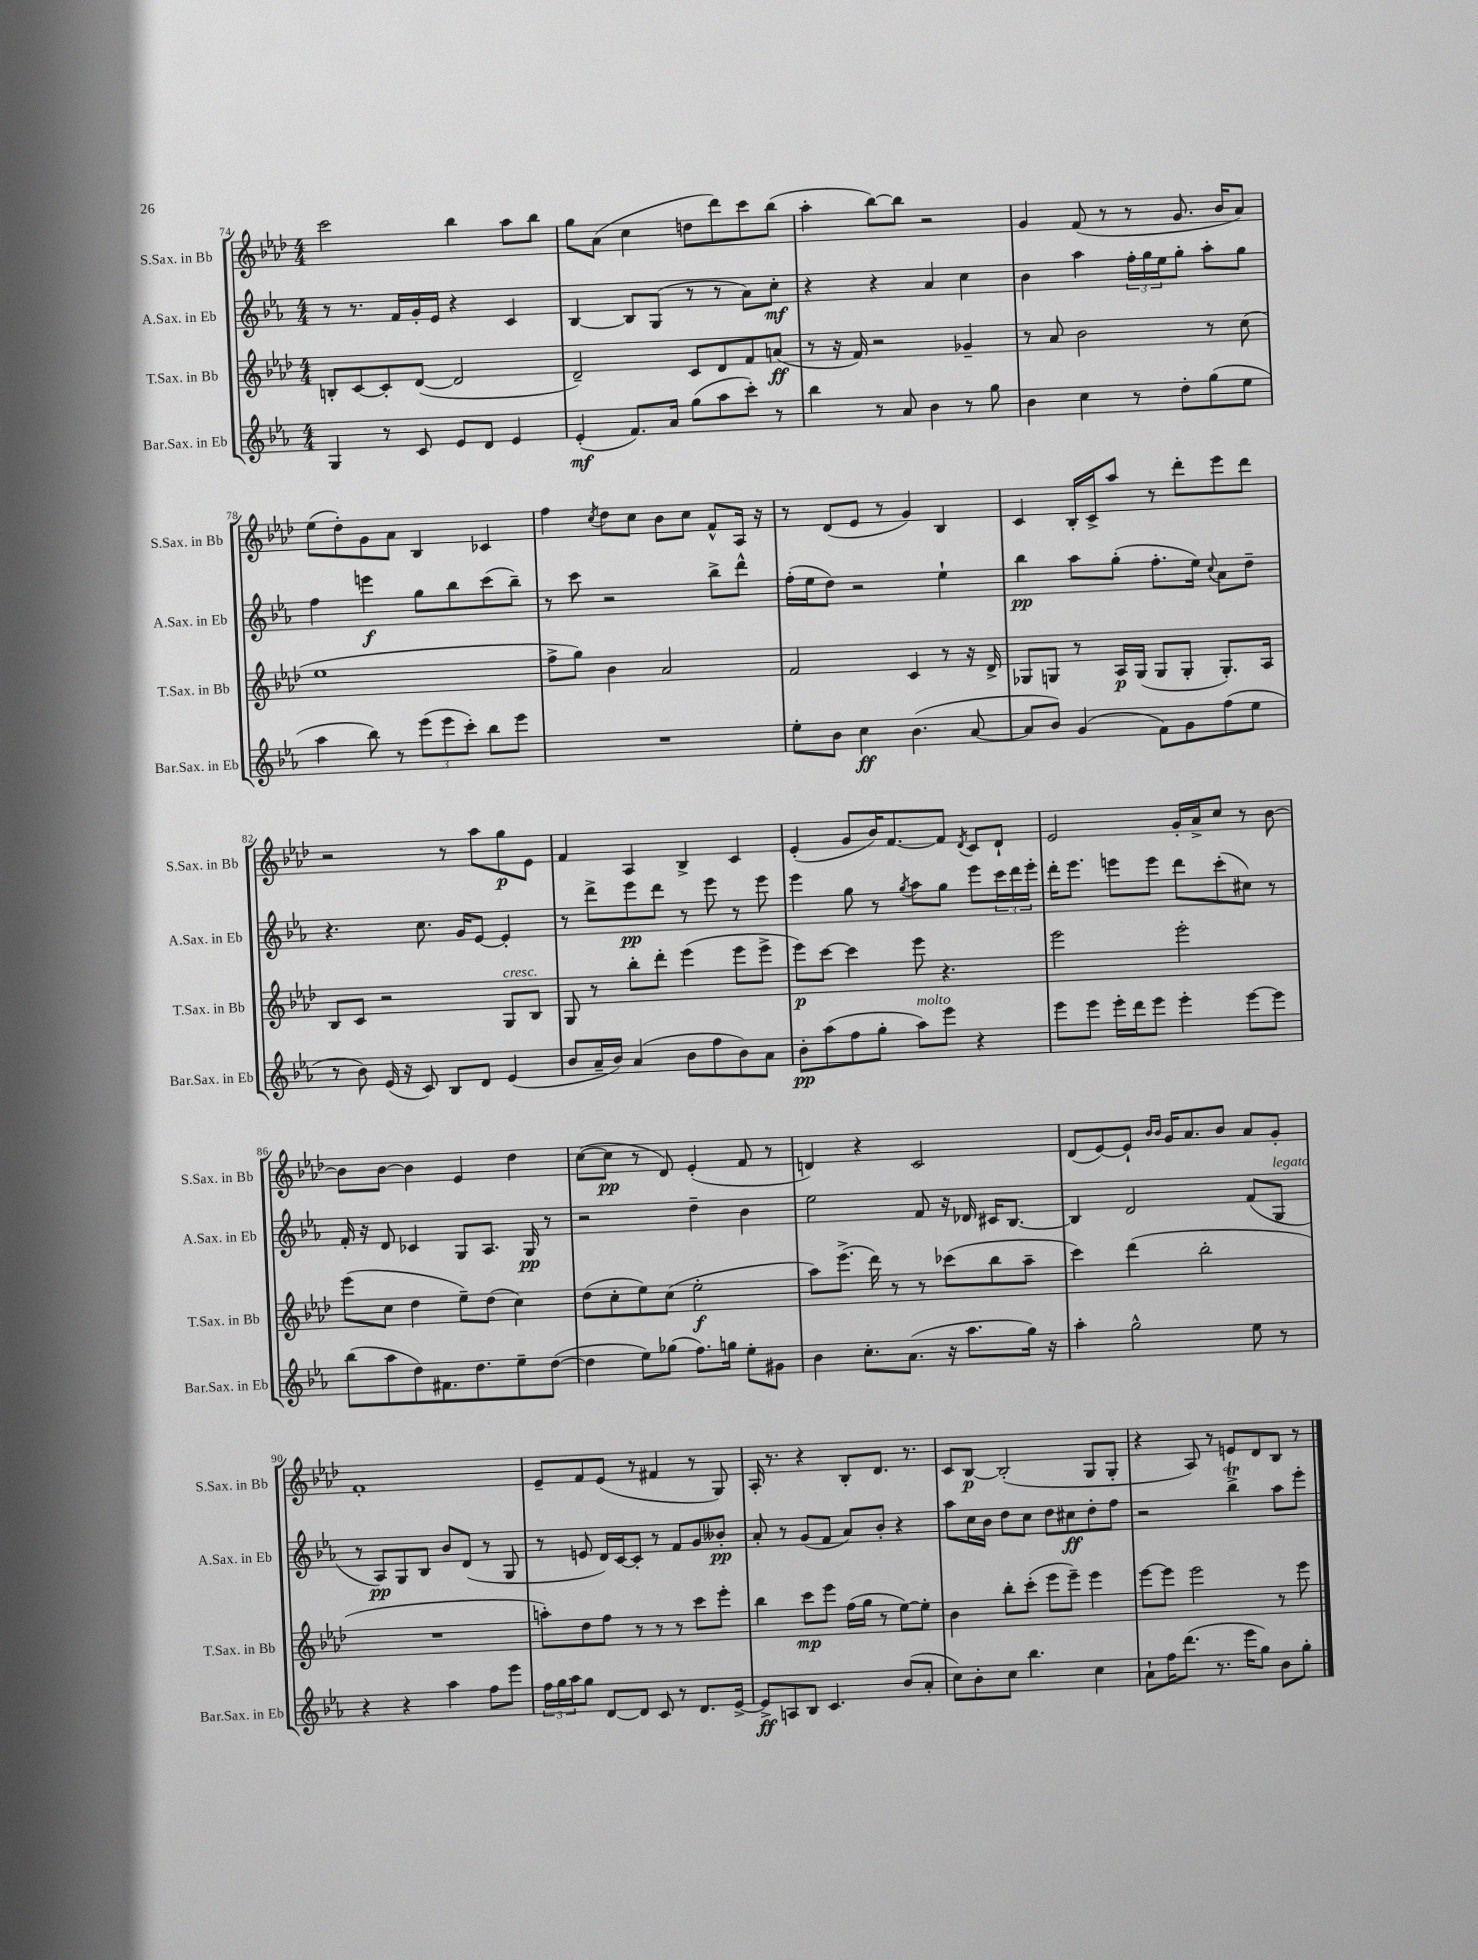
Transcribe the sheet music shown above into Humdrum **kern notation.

**kern	**kern	**kern	**kern
*staff4	*staff3	*staff2	*staff1
*clefG2	*clefG2	*clefG2	*clefG2
*k[b-e-a-]	*k[b-e-a-d-]	*k[b-e-a-]	*k[b-e-a-d-]
*M4/4	*M4/4	*M4/4	*M4/4
4G/	8B'/L	8r	2ccc\
.	[8c/	8.r	.
8r	8c'/]	.	.
.	.	16f/LL	.
8c/	([8d-/J	16g'/	.
.	.	16e-/JJ	.
8e-/L	2d-/]	4r	4bb-\
8d/J	.	.	.
4e-/	.	4c/	8aa-\L
.	.	.	8bb-\J
=	=	=	=
(4e-'/	2d-~/)	[4B-/	8gg\L
.	.	.	(8a-\J
8.f/L)	.	8B-/]L	4cc\
.	.	(8G/J	.
16a-/Jk	.	.	.
(8gg\L	8c/L	8r	8dd\L
8aa-\	8d-/	8r	8ddd-\)
8ccc'\J)	8f/	8a-\L)	8ccc\
8r	(8a/J	8cc'\J	(8bb-\J
=	=	=	=
4bb-\	8r	4r	4aa-'\
.	16r	.	.
.	16f/)	.	.
8r	2r	4r	[8bb-\L)
8a-/	.	.	8bb-\]J
4b-\	.	4a-/	2r
8r	4g-~/	4cc\	.
8gg\	.	.	.
=	=	=	=
4b-\	8r	4b-\	4g/
.	8a-/	.	.
4cc\	2b-\	4aa-\	(8f/
.	.	.	8r
8r	.	24ff'\LL	8r
.	.	24gg\	.
.	.	24ee-\J	.
8dd'\L	.	8gg'\J	8.g/
(8gg\	8r	8aa-'\L	.
.	.	.	16b-/LK
8ee-\J	(8cc\	8gg\J	8a-/J)
=	=	=	=
4aa-\	1ee-	4ff\	(8ee-\L
.	.	.	8dd-'\)
8bb-\)	.	4eee\	8g\
8r	.	.	8a-\J
(12eee-\L	.	8gg\L	4B-/
12eee-\	.	.	.
.	.	8bb-\	.
12ccc'\J)	.	.	.
8bb-\L	.	(8ccc\	4c-/
8eee-\J	.	8bb-~\J)	.
=	=	=	=
1r	8ff^\L	8r	4ff\
.	8gg\J)	8ccc\	.
.	.	.	8qcc/
.	4b-\	2r	8dd-\L
.	.	.	8cc\J
.	2a-/	.	8b-\L
.	.	.	8cc\J
.	.	8bb-^\L	8f^^/L
.	.	8ddd^^\J	16A-/Jk
.	.	.	16r
=	=	=	=
8ee-'\L	2f/	(16ff'\LL	8r
.	.	16ee-\J	.
8b-\J	.	8dd\J)	(8d-/L
4cc\	.	2r	8e-/J
.	.	.	8r
(4.b-\	4c/	.	4g/)
.	8r	4ee-`\	4B-/
[8a-/	16r	.	.
.	16d-^/	.	.
=	=	=	=
8a-/]L	8G-/L	4bb-\	4c/
8b-/J)	8G/J	.	.
(4g/	8r	8aa-\L	16B-'/LL
.	.	.	16c^/J
.	16A-/LL	(8gg'\J	8aa-/J
.	(16G/JJ	.	.
8f\L)	8G/L	8.ff'\L	8r
8g\	8G'/J	.	8ddd-'\L
.	.	16ee-\Jk)	.
.	.	8qqcc/	.
(8ff\	8.G'/L)	8a-\L	8eee-\
8ee-\J	.	8dd~\J	8ddd-\J
.	16A-/Jk	.	.
=	=	=	=
8r	8B-/L	4.r	2r
8b-\)	8c/J	.	.
(16e-/	2r	.	.
16r	.	.	.
8c/)	.	8.cc\	.
8B-/L	.	.	8r
.	.	16g/LK	.
8d/J	.	[8e-/J	8aa-\L
(4e-/	8G/L	4e-'/]	8gg\
.	8B-/J	.	8e-\J
=	=	=	=
8b-/L	8G/	8r	4f/
16a-~/L	8r	8ddd^\L	.
16b-/JJ)	.	.	.
(4a-/	8bb-'\L	8eee-\	4A-/
.	8ddd-'\J	8ddd\J	.
8b-\L	(4eee-\	8r	4B-^/
8ff\	.	8eee-\	.
8b-\)	8eee-\L	8r	4c/
8a-\J	8eee-^\J	8eee-\	.
=	=	=	=
8b-'\L	8eee-\L)	4eee-\	(4e-'/
(8aa-\	[8ccc\J	.	.
8ff\	4ccc\]	8gg\	8g/L
8gg'\J	.	8r	16b-/K)
.	.	.	[8.f/
.	.	8qgg/	.
8aa-\L)	8eee-\	8aa-\L	.
8eee-\J	4.r	8gg\J	8f/]J
.	.	.	8qd-/
4r	.	8eee-\L	8c/L
.	.	24ccc\L	8d-`/J
.	.	24ddd\	.
.	.	24eee-'\JJ	.
=	=	=	=
8eee-\L	2eee-\	16ddd'\LK	2e-/
.	.	8.eee-\J	.
8eee-\J	.	.	.
16eee-'\LL	.	8eee\L	.
16ddd\J	.	.	.
8eee-\J	.	8eee\J	.
4eee-'\	2eee-'\	8ddd\L	16g'/LL
.	.	.	16a-^/J
.	.	(8ccc'\	8cc/J
[8eee-\L	.	8cc#\J)	8r
8eee-\]J	.	8r	[8b-\
=	=	=	=
(8bb-\L	(8eee-\L	16f'/	8b-\]L
.	.	16r	.
8aa-\	8cc\J	8d/	[8b-\J
8dd\)	4dd-\	4c-/	4b-\]
8.f#\	.	.	.
.	8ee-~\L)	8G/L	4e-/
8.dd\	.	.	.
.	(8dd-\J	8.A-/J	.
8ee-~\	4cc\)	.	4dd-\
.	.	16G/	.
([8dd\J	.	8r	.
=	=	=	=
4dd\]	(8dd-\L	2r	([8cc\L
.	8cc'\	.	8cc\]J
8ee-\L)	8ee-\)	.	8r
(8gg-\J	(8cc\J	.	8d-/)
8.ff\L)	2ee-'\	4dd~\	(4e-'/
16gg\Jk	.	.	.
8ee-'\L	.	4b-\	8f/
8g#\J	.	.	8r
=	=	=	=
4b-\	8aa-\L)	2ee-\	4d/)
.	(8.eee-^\J	.	.
8.cc'\L	.	.	4r
.	16ddd-\)	.	.
.	8r	.	.
(8.a-\J	.	.	.
.	8r	8f/	2c/
16r	(8ccc-\L	16r	.
8.aa-\L	.	16d-/	.
.	8bb-\	16c#/LK	.
.	.	[8.B-/J	.
16gg\Jk)	8aa-~\J	.	.
16r	.	.	.
=	=	=	=
4aa-'\	4ccc\)	4B-/]	(8d-/L
.	.	.	[8e-/)
2gg^^\	(4ddd-\	2d/	8e-`/]J
.	.	.	16qqb-/LL
.	.	.	16qqb-/JJ
.	.	.	16g/LK
.	.	.	8.a-/
.	2bb-'\	.	.
.	.	.	8b-/J
8ee-\	.	(8f/L	8a-/L
8r	.	8G/J	8g'/J
=	=	=	=
4r	1r	8r	1f'
.	.	8A-/L)	.
4r	.	8G/	.
.	.	8B-/J	.
4aa-\	.	8b-/L	.
.	.	(8d/J	.
8ff\L	.	8r	.
8eee-\J	.	8G/	.
=	=	=	=
24ff\LL	8aa'\L)	8r	8e-~/L
24gg\	.	.	.
24aa-\J	.	.	.
8gg\J	8dd-\	8e/	8f/
[8d/L	8ff\J	16d/LL)	(8e-/J
.	.	[16c/J	.
8d/]J	8r	8c'/]J	8r
8c/	8r	8r	4f#/
8r	8r	8f/L	.
8.d/L	8ccc\L	8g/	8r
.	8eee-'\J	8b--'/J	8G/)
[16e-^/Jk	.	.	.
=	=	=	=
8e-^/]L	4bb-\	8a-'/	16A-'/
.	.	.	8.r
8A/	.	8r	.
8B-/J	8ccc\L	(8g/L	4r
4.c/	8eee-\J	8f/J	.
.	(16ff\LL	8a-/L)	8B-'/L
.	16gg\JJ	.	.
.	8r	8b-'/J	8.d-/J
(8b-/L	[8ee-\L)	4r	.
.	.	.	8.r
8a-'/J	8ee-'\]J	.	.
=	=	=	=
8cc\L)	4b-\	8aa-\L	8c/L
8b-'\	.	16cc\L	[8B-/J
.	.	16b-\JJ	.
8cc\J	8bb-'\L	8dd\L	(2B-'/]
4.bb-\	(8ccc'\J	8cc\J	.
.	8eee-\L	8dd\L	.
.	8eee-~\J)	8cc#\	.
4cc\	4eee-\	8dd'\	8G/L
.	.	8ff\J	8G'/J
=	=	=	=
8a-`\L	[8eee-\L	2r	4r
16ff\K	8eee-\]J	.	.
(8.ddd\J	.	.	.
.	2eee-\	.	8A-/)
8.r	.	.	8r
.	.	4bb-^\	8e/L
16eee-\LK	.	.	.
8gg\J)	.	.	8d-/
8b-\L	8r	8aa-\L	8B-/J
8gg'\J	8eee-\	8eee-'\J	8r
==	==	==	==
*-	*-	*-	*-
